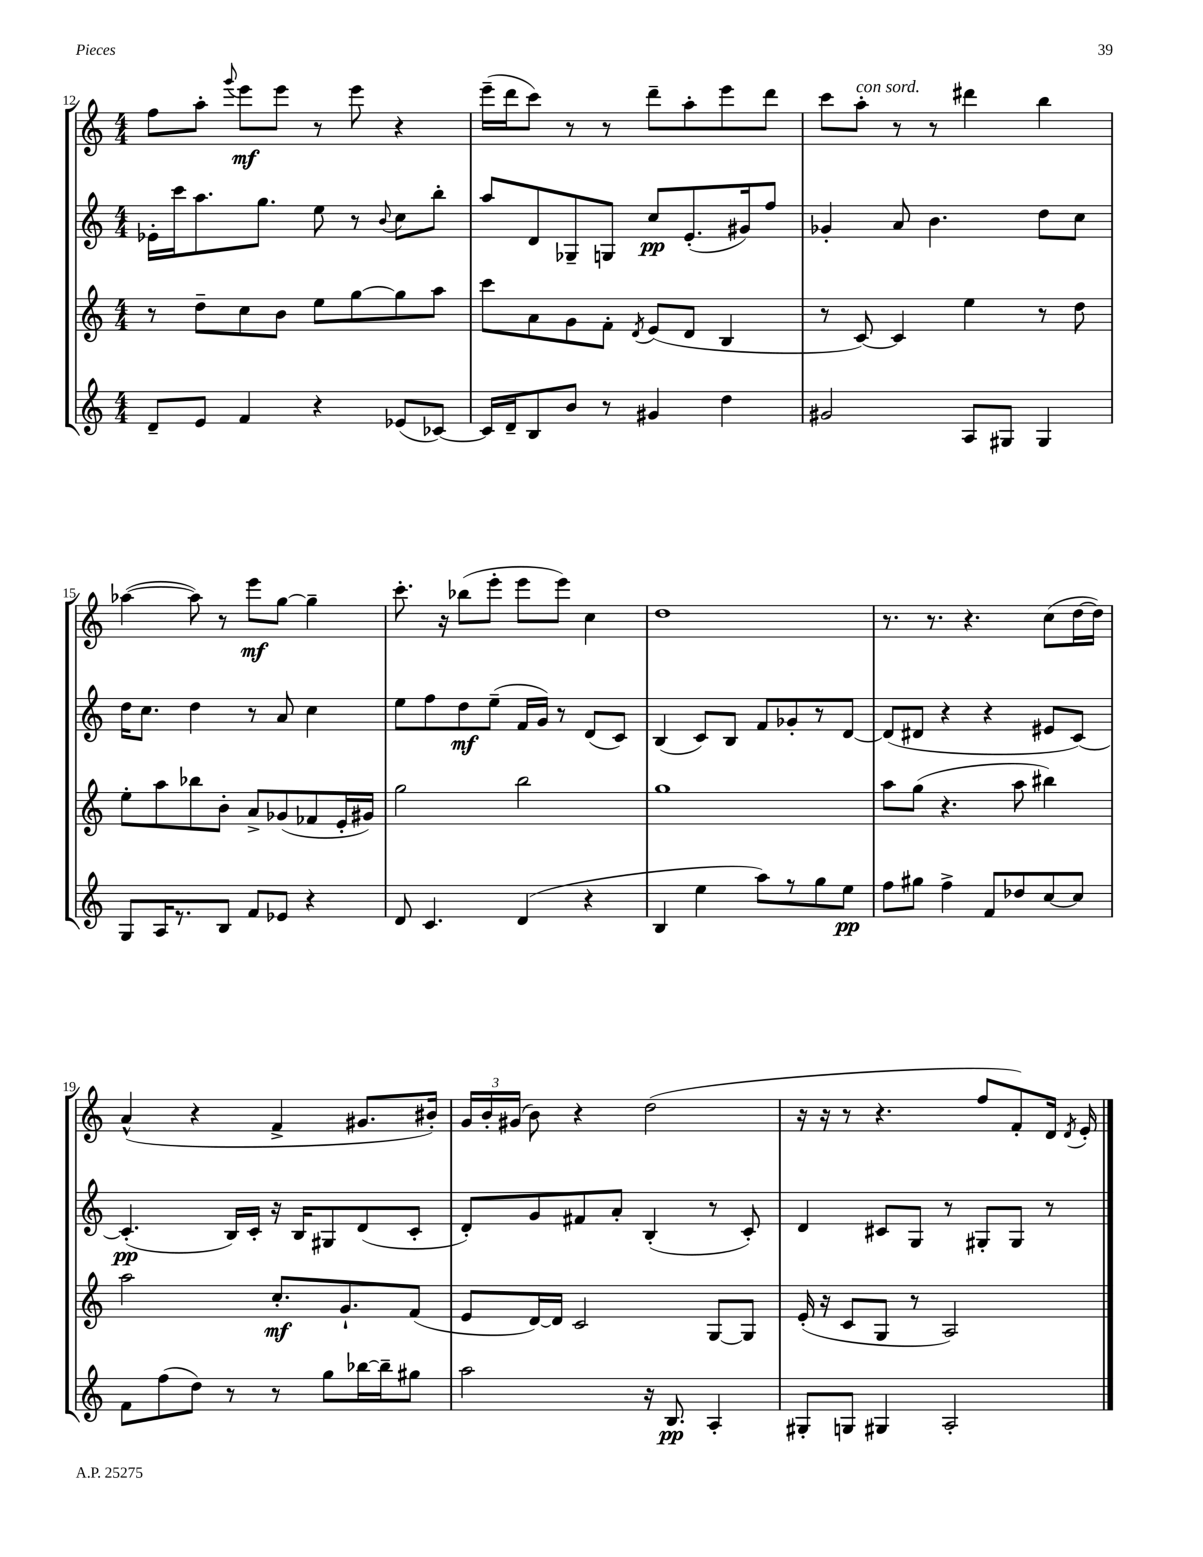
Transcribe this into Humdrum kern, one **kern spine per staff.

**kern	**dynam	**kern	**dynam	**kern	**dynam	**kern	**dynam
*part4	*part4	*part3	*part3	*part2	*part2	*part1	*part1
*staff4	*staff4	*staff3	*staff3	*staff2	*staff2	*staff1	*staff1
*clefG2	*	*clefG2	*	*clefG2	*	*clefG2	*
*k[]	*	*k[]	*	*k[]	*	*k[]	*
*M4/4	*	*M4/4	*	*M4/4	*	*M4/4	*
=12	=12	=12	=12	=12	=12	=12	=12
8d~/L	.	8r	.	16e-X'\LL	.	8ff\L	.
.	.	.	.	16ccc\J	.	.	.
8e/J	.	8dd~\L	.	8.aa\	.	8aa'\J	.
.	.	.	.	.	.	8qqggg/	.
4f/	.	8cc\	.	.	.	8eee\L	mf
.	.	.	.	8.gg\J	.	.	.
.	.	8b\J	.	.	.	8eee\J	.
4r	.	8ee\L	.	8ee\	.	8r	.
.	.	[8gg\	.	8r	.	8eee\	.
.	.	.	.	8qqb/	.	.	.
(8e-X/L	.	8gg\]	.	8cc\L	.	4r	.
[8c-X/J)	.	8aa\J	.	8bb'\J	.	.	.
=13	=13	=13	=13	=13	=13	=13	=13
16c-/LL]	.	8ccc\L	.	8aa/L	.	(16eee~\LL	.
16d~/J	.	.	.	.	.	16ddd\J	.
8B/	.	8a\	.	8d/	.	8ccc\J)	.
8b/J	.	8g\	.	8G-X~/	.	8r	.
8r	.	8f'\J	.	8Gn/J	.	8r	.
.	.	8qd/	.	.	.	.	.
4g#X/	.	(8e/L	.	8cc/L	pp	8ddd~\L	.
.	.	8d/J	.	(8.e'/	.	8aa'\	.
4dd\	.	4B/	.	.	.	8eee\	.
.	.	.	.	16g#X/k)	.	.	.
.	.	.	.	8ff/J	.	8ddd\J	.
=14	=14	=14	=14	=14	=14	=14	=14
2g#X/	.	8r	.	4g-X'/	.	8ccc\L	.
!	!	!	!	!	!	!LO:TX:a:i:t=con sord.	!
.	.	[8c/)	.	.	.	8aa'\J	.
.	.	4c/]	.	8a/	.	8r	.
.	.	.	.	4.b\	.	8r	.
8A/L	.	4ee\	.	.	.	4ddd#X\	.
8G#X/J	.	.	.	.	.	.	.
4G#/	.	8r	.	8dd\L	.	4bb\	.
.	.	8dd\	.	8cc\J	.	.	.
!!LO:LB:g=z
=15	=15	=15	=15	=15	=15	=15	=15
8G/L	.	8ee'\L	.	16dd\KL	.	([4aa-X\	.
.	.	.	.	8.cc\J	.	.	.
16A/K	.	8aa\	.	.	.	.	.
8.r	.	.	.	.	.	.	.
.	.	8bb-X\	.	4dd\	.	8aa-\])	.
8B/J	.	8b'\J	.	.	.	8r	.
8f/L	.	8a^/L	.	8r	.	8eee\L	mf
8e-X/J	.	(8g-X/	.	8a/	.	[8gg\J	.
4r	.	8f-X/	.	4cc\	.	4gg~\]	.
.	.	16e'/L	.	.	.	.	.
.	.	16g#X/JJ)	.	.	.	.	.
=16	=16	=16	=16	=16	=16	=16	=16
8d/	.	2gg\	.	8ee\L	.	8.ccc'\	.
4.c/	.	.	.	8ff\	.	.	.
.	.	.	.	.	.	16r	.
.	.	.	.	8dd\	mf	(8bb-X\L	.
.	.	.	.	(8ee~\J	.	8eee'\J	.
(4d/	.	2bb\	.	16f/LL	.	8eee\L	.
.	.	.	.	16g/JJ)	.	.	.
.	.	.	.	8r	.	8eee\J)	.
4r	.	.	.	(8d/L	.	4cc\	.
.	.	.	.	8c/J)	.	.	.
=17	=17	=17	=17	=17	=17	=17	=17
4B/	.	1gg	.	(4B/	.	1dd	.
4ee\	.	.	.	8c/L)	.	.	.
.	.	.	.	8B/J	.	.	.
8aa\L)	.	.	.	8f/L	.	.	.
8r	.	.	.	8g-X'/	.	.	.
8gg\	.	.	.	8r	.	.	.
8ee\J	pp	.	.	[8d/J	.	.	.
=18	=18	=18	=18	=18	=18	=18	=18
8ff\L	.	8aa\L	.	(8d/L]	.	8.r	.
8gg#X\J	.	(8gg\J	.	8d#X/J	.	.	.
.	.	.	.	.	.	8.r	.
4ff^\	.	4.r	.	4r	.	.	.
.	.	.	.	.	.	4.r	.
8f/L	.	.	.	4r	.	.	.
8dd-X/	.	8aa\	.	.	.	.	.
[8cc/	.	4bb#X\)	.	8e#X/L	.	(8cc\L	.
8cc/J]	.	.	.	[8c/J)	.	[16dd\L	.
.	.	.	.	.	.	16dd\JJ])	.
!!LO:LB:g=z
=19	=19	=19	=19	=19	=19	=19	=19
8f\L	.	2aa\	.	(4.c'/]	pp	(4a^^/	.
(8ff\	.	.	.	.	.	.	.
8dd\J)	.	.	.	.	.	4r	.
8r	.	.	.	16B/LL)	.	.	.
.	.	.	.	16c'/JJ	.	.	.
8r	.	8.cc'/L	mf	16r	.	4f^/	.
.	.	.	.	16B/KL	.	.	.
8gg\L	.	.	.	8G#X/	.	.	.
.	.	8.g`/	.	.	.	.	.
[16bb-X\L	.	.	.	(8d/	.	8.g#X/L	.
16bb-~\J]	.	.	.	.	.	.	.
8gg#X\J	.	(8f/J	.	8c'/J	.	.	.
.	.	.	.	.	.	16b#X'/Jk)	.
=20	=20	=20	=20	=20	=20	=20	=20
2aa\	.	8e/L	.	8d'/L)	.	24g/LL	.
.	.	.	.	.	.	24b'/	.
.	.	.	.	.	.	(24g#X/JJ	.
.	.	[16d/L)	.	8g/	.	8b\)	.
.	.	16d/JJ]	.	.	.	.	.
.	.	2c/	.	8f#X/	.	4r	.
.	.	.	.	8a'/J	.	.	.
16r	.	.	.	(4B'/	.	(2dd\	.
8.B/	pp	.	.	.	.	.	.
4A'/	.	[8G/L	.	8r	.	.	.
.	.	8G/J]	.	8c'/)	.	.	.
=21	=21	=21	=21	=21	=21	=21	=21
8G#X'/L	.	(16e'/	.	4d/	.	16r	.
.	.	16r	.	.	.	16r	.
8Gn/J	.	8c/L	.	.	.	8r	.
4G#X/	.	8G/J	.	8c#X/L	.	4.r	.
.	.	8r	.	8G/J	.	.	.
2A'/	.	2A/)	.	8r	.	.	.
.	.	.	.	8G#X'/L	.	8ff/L	.
.	.	.	.	8G#/J	.	8f'/)	.
.	.	.	.	8r	.	16d/Jk	.
.	.	.	.	.	.	8qd/	.
.	.	.	.	.	.	16e'/	.
==	==	==	==	==	==	==	==
*-	*-	*-	*-	*-	*-	*-	*-
